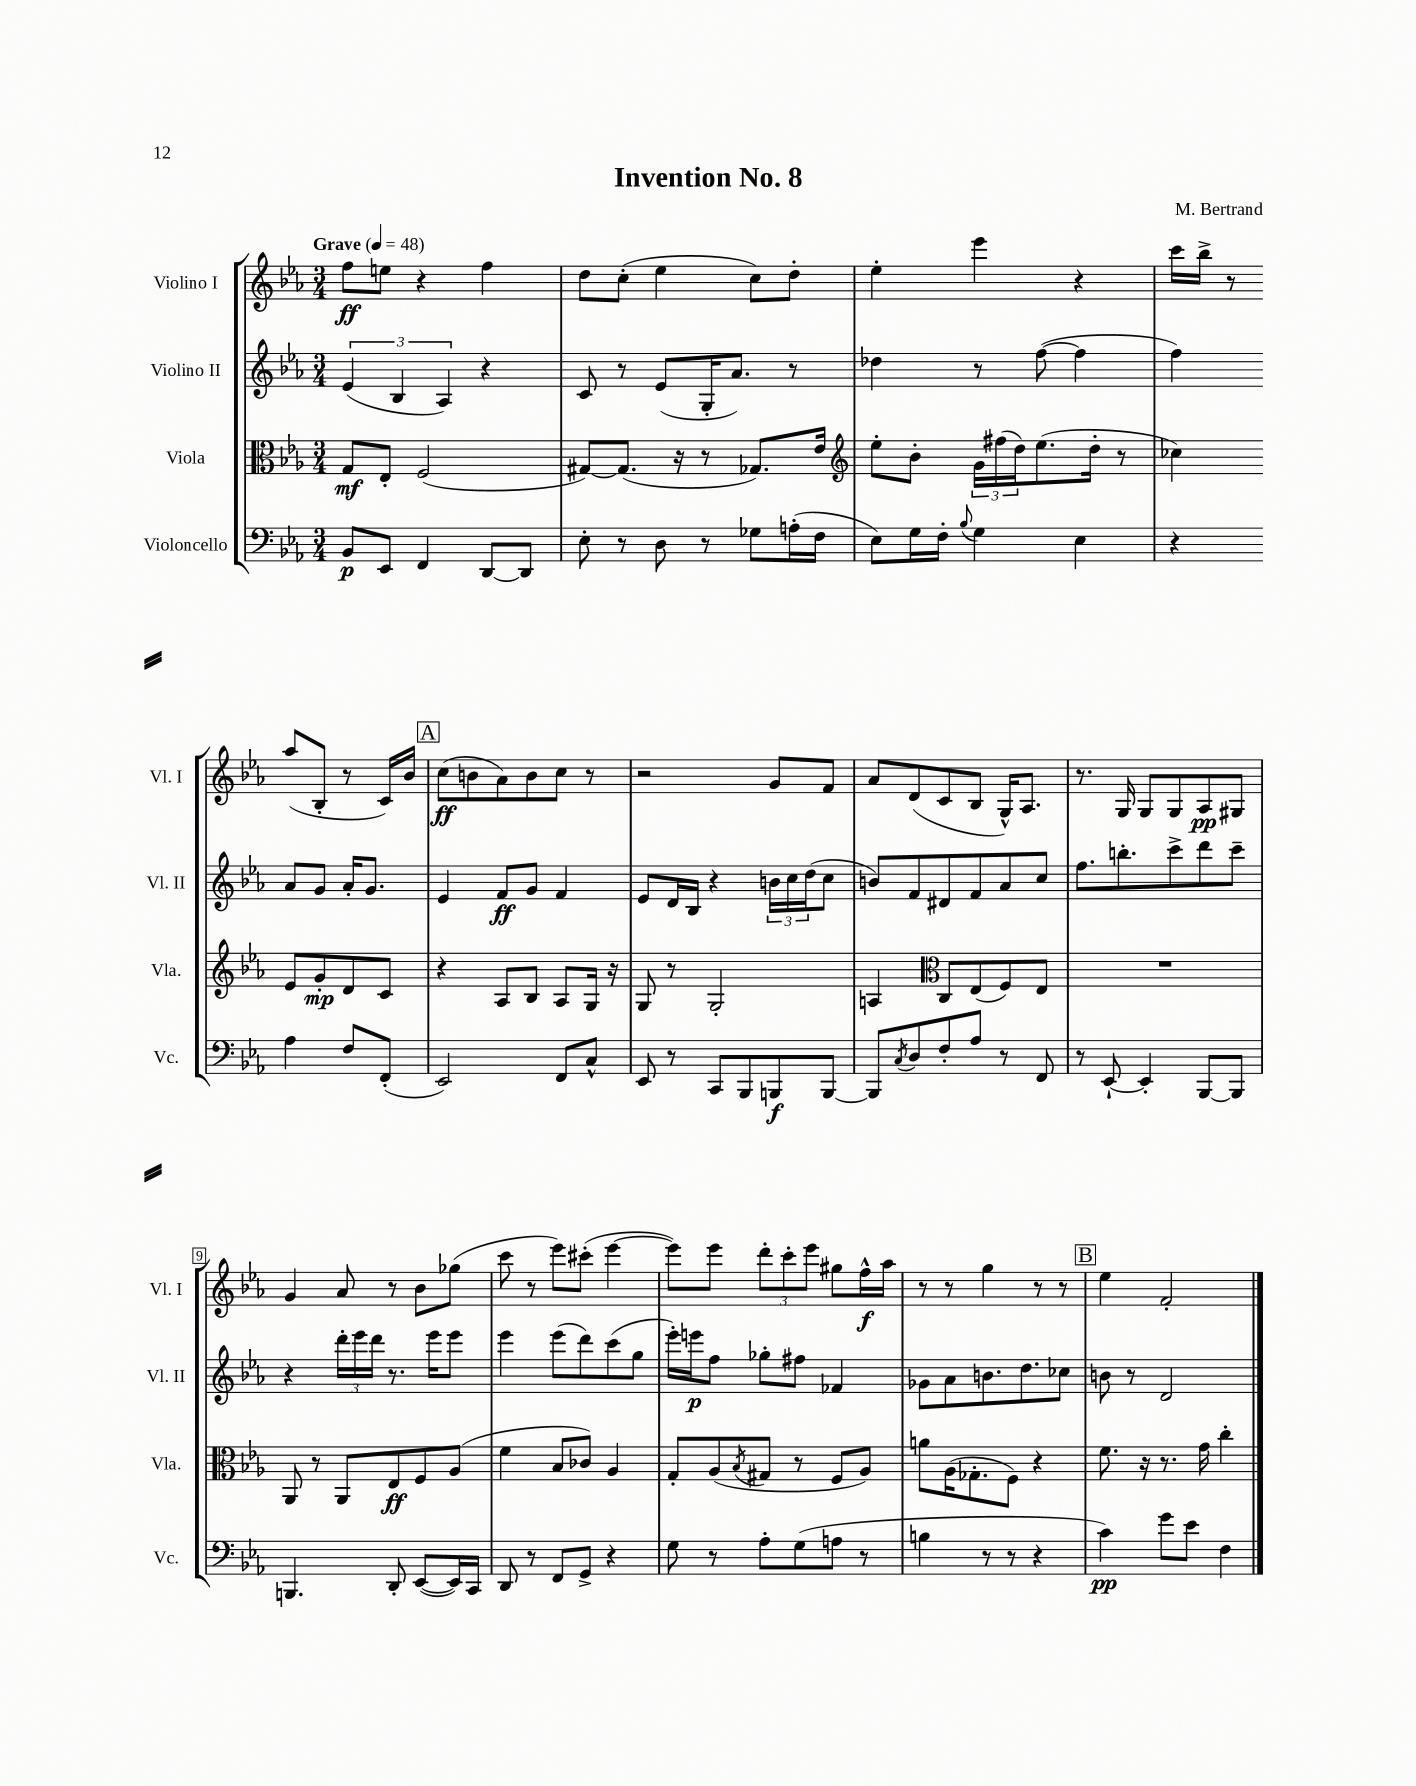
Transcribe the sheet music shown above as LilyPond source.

\header { title = "Invention No. 8" composer = "M. Bertrand" }
<<
\new StaffGroup <<
\new Staff = "s0" \with { instrumentName = "Violino I" shortInstrumentName = "Vl. I" } {
    \clef treble \key ees \major \numericTimeSignature \time 3/4 \tempo "Grave" 4 = 48
    f''8\ff e''8 r4 f''4 |
    d''8 c''8-.( ees''4 c''8) d''8-. |
    ees''4-. ees'''4 r4 |
    c'''16 bes''16-> r8 aes''8( bes8-. r8 c'16) bes'16 |
    \mark \markup { \box "A" } c''8\ff( b'8 aes'8) b'8 c''8 r8 |
    r2 g'8 f'8 |
    aes'8 d'8( c'8 bes8 g16-^) aes8. |
    r8. g16 g8 g8 aes8\pp gis8 |
    g'4 aes'8 r8 bes'8 ges''8( |
    c'''8 r8 ees'''8) cis'''8-.( ees'''4~ |
    ees'''8) ees'''8 \tuplet 3/2 { d'''8-. c'''8-. ees'''8 } gis''8 f''16-^\f aes''16 |
    r8 r8 g''4 r8 r8 |
    \mark \markup { \box "B" } ees''4 f'2-. \bar "|." |
}
\new Staff = "s1" \with { instrumentName = "Violino II" shortInstrumentName = "Vl. II" } {
    \clef treble \key ees \major \numericTimeSignature \time 3/4
    \tuplet 3/2 { ees'4( bes4 aes4) } r4 |
    c'8 r8 ees'8( g16-. aes'8.) r8 |
    des''4 r8 f''8~( f''4 |
    f''4) aes'8 g'8 aes'16-. g'8. |
    \mark \markup { \box "A" } ees'4 f'8\ff g'8 f'4 |
    ees'8 d'16 bes16 r4 \tuplet 3/2 { b'16 c''16 d''16( } c''8 |
    b'8) f'8 dis'8 f'8 aes'8 c''8 |
    f''8. b''8.-. c'''8-> d'''8 c'''8-- |
    r4 \tuplet 3/2 { d'''16-. ees'''16 d'''16 } r8. ees'''16 ees'''8 |
    ees'''4 ees'''8( d'''8) c'''8( g''8 |
    ees'''16-.) e'''16\p f''8 ges''8-. fis''8 fes'4 |
    ges'8 aes'8 b'8. d''8. ces''8 |
    \mark \markup { \box "B" } b'8 r8 d'2 \bar "|." |
}
\new Staff = "s2" \with { instrumentName = "Viola" shortInstrumentName = "Vla." } {
    \clef alto \key ees \major \numericTimeSignature \time 3/4
    g8\mf ees8-. f2( |
    gis8~) gis8.( r16 r8 ges8.) ees'16 |
    \clef treble ees''8-. bes'8-. \tuplet 3/2 { g'16 fis''16( d''16) } ees''8.( d''16-. r8 |
    ces''4) ees'8 g'8-.\mp d'8 c'8 |
    \mark \markup { \box "A" } r4 aes8 bes8 aes8 g16 r16 |
    g8 r8 g2-. |
    a4 \clef alto c8 ees8( f8) ees8 |
    R2. |
    aes,8 r8 aes,8 ees8\ff f8 aes8( |
    f'4 bes8 ces'8) aes4 |
    g8-. aes8( \acciaccatura { bes8 } gis8 r8 f8 aes8) |
    a'8 aes16( ges8.-. f8) r4 |
    \mark \markup { \box "B" } f'8. r16 r8. g'16 c''4-. \bar "|." |
}
\new Staff = "s3" \with { instrumentName = "Violoncello" shortInstrumentName = "Vc." } {
    \clef bass \key ees \major \numericTimeSignature \time 3/4
    bes,8\p ees,8 f,4 d,8~ d,8 |
    ees8-. r8 d8 r8 ges8 a16-.( f16 |
    ees8) g16 f16-. \appoggiatura { bes8 } g4 ees4 |
    r4 aes4 f8 f,8-.( |
    \mark \markup { \box "A" } ees,2) f,8 c8-^ |
    ees,8 r8 c,8 bes,,8 b,,8\f b,,8~ |
    b,,8 \acciaccatura { c8 } d8 f8-. aes8 r8 f,8 |
    r8 ees,8~-! ees,4-. bes,,8~ bes,,8 |
    b,,4. d,8-. ees,8~( ees,16) c,16 |
    d,8 r8 f,8 g,8-> r4 |
    g8 r8 aes8-. g8( a8 r8 |
    b4 r8 r8 r4 |
    \mark \markup { \box "B" } c'4\pp) g'8 ees'8 f4 \bar "|." |
}
>>
>>
\layout { \context { \Score \override BarNumber.stencil = #(make-stencil-boxer 0.1 0.3 ly:text-interface::print) } }
